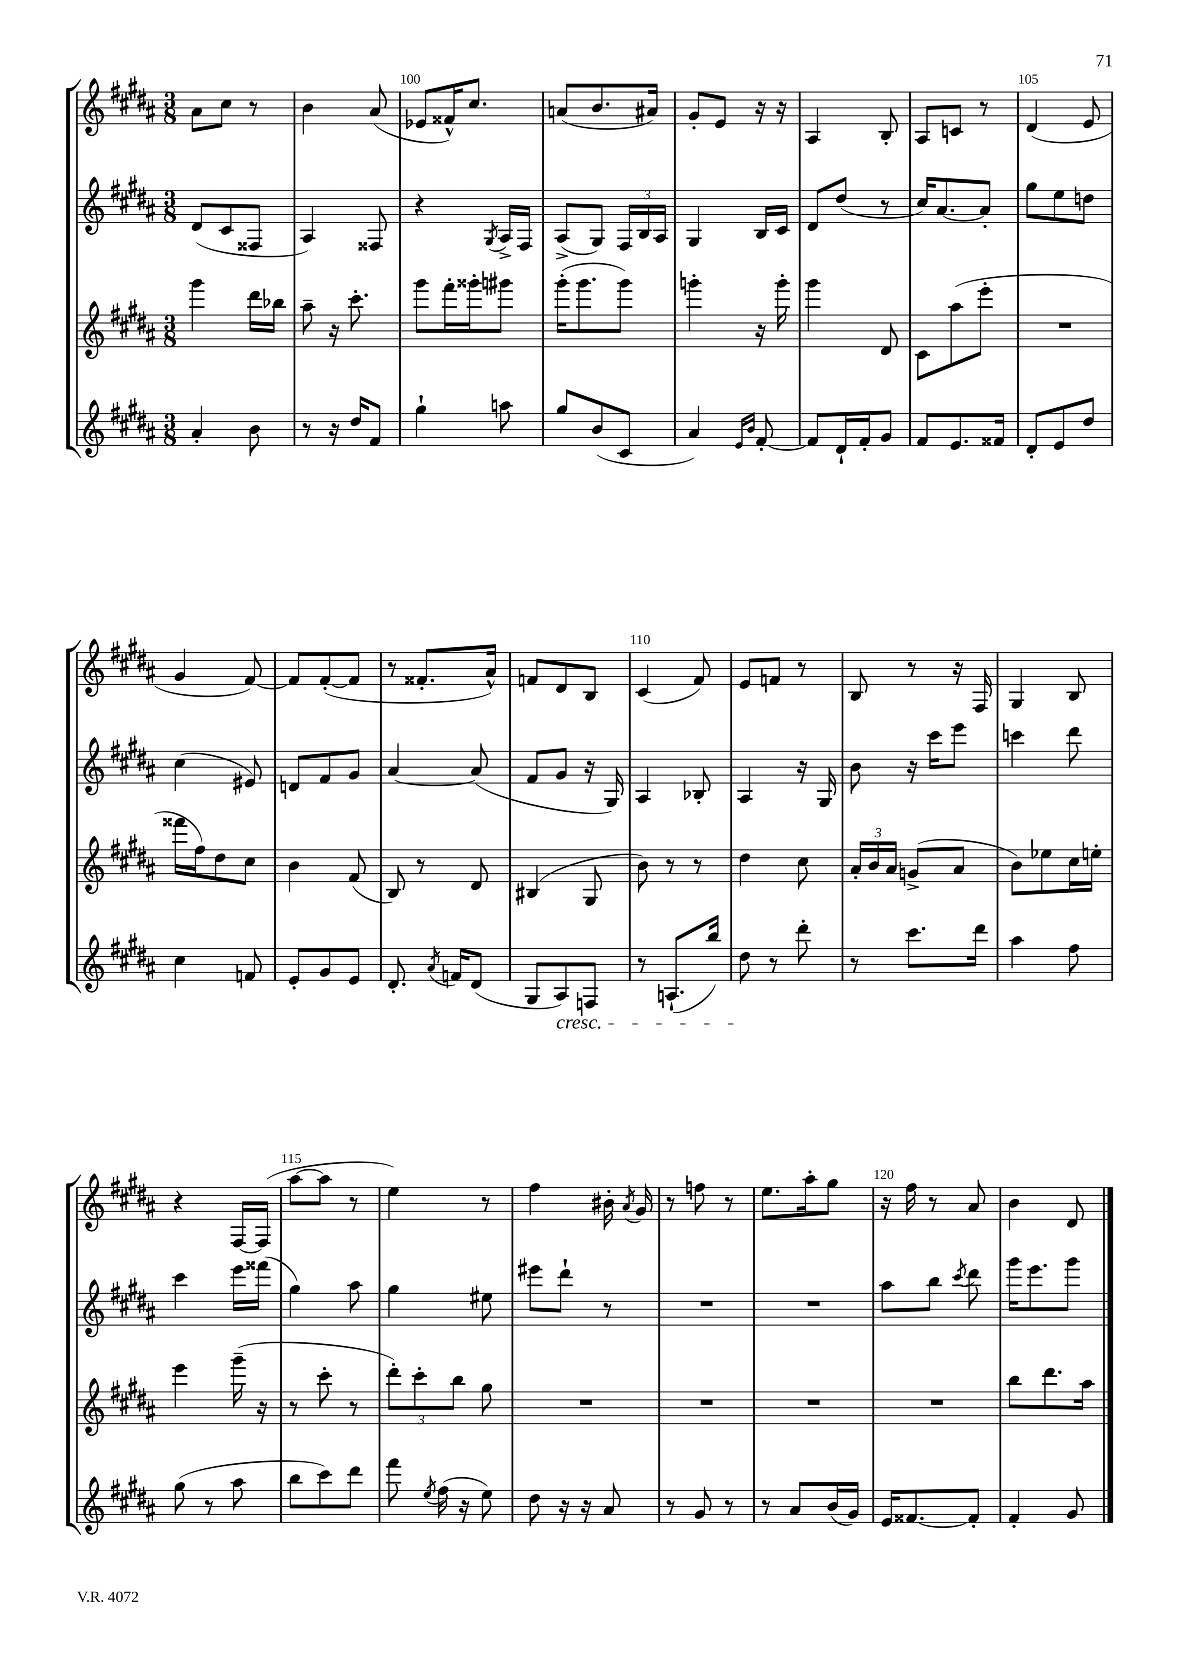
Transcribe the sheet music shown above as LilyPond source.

<<
\new StaffGroup <<
\new Staff = "s0" {
    \clef treble \key b \major \numericTimeSignature \time 3/8
    \autoBeamOff ais'8[ cis''8] r8 |
    b'4 ais'8( |
    ees'8[ fisis'16-^) cis''8.] |
    a'8[( b'8. ais'16]) |
    gis'8[-. e'8] r16 r16 |
    ais4 b8-. |
    ais8[ c'8] r8 |
    dis'4( e'8 |
    gis'4 fis'8~) |
    fis'8[ fis'8~-.( fis'8] |
    r8 fisis'8.[-. ais'16]-^) |
    f'8[ dis'8 b8] |
    cis'4( fis'8) |
    e'8[ f'8] r8 |
    b8 r8 r16 fis16 |
    gis4 b8 |
    r4 fis16[~ fis16]( |
    ais''8[~ ais''8] r8 |
    e''4) r8 |
    fis''4 bis'16-. \acciaccatura { ais'8 } gis'16 |
    r8 f''8 r8 |
    e''8.[ ais''16-. gis''8] |
    r16 fis''16 r8 ais'8 |
    b'4 dis'8 \bar "|." |
}
\new Staff = "s1" {
    \clef treble \key b \major \numericTimeSignature \time 3/8
    \autoBeamOff dis'8[( cis'8 fisis8] |
    ais4) fisis8 |
    r4 \acciaccatura { gis8 } ais16[-> fis16] |
    ais8[->( gis8]) \tuplet 3/2 { fis16[ b16 ais16] } |
    gis4 b16[ cis'16] |
    dis'8[ dis''8]( r8 |
    cis''16[) ais'8.~ ais'8]-. |
    gis''8[ e''8 d''8] |
    cis''4( eis'8) |
    d'8[ fis'8 gis'8] |
    ais'4~ ais'8( |
    fis'8[ gis'8] r16 gis16) |
    ais4 bes8-. |
    ais4 r16 gis16 |
    b'8 r16 cis'''16[ e'''8] |
    c'''4 dis'''8 |
    cis'''4 e'''16[ fisis'''16]( |
    gis''4) ais''8 |
    gis''4 eis''8 |
    eis'''8[ dis'''8]-! r8 |
    R4. |
    R4. |
    ais''8[ b''8] \acciaccatura { cis'''8 } dis'''8 |
    gis'''16[ e'''8. gis'''8] \bar "|." |
}
\new Staff = "s2" {
    \clef treble \key b \major \numericTimeSignature \time 3/8
    \autoBeamOff gis'''4 dis'''16[ bes''16] |
    ais''8-- r16 cis'''8.-. |
    gis'''8[ fis'''16-. gisis'''16-. gis'''8] |
    gis'''16[-.( gis'''8. gis'''8]) |
    g'''4-. r16 g'''16-. |
    gis'''4 dis'8 |
    cis'8[ ais''8( e'''8]-. |
    R4. |
    fisis'''16[ fis''16) dis''8 cis''8] |
    b'4 fis'8( |
    b8) r8 dis'8 |
    bis4( gis8 |
    b'8) r8 r8 |
    dis''4 cis''8 |
    \tuplet 3/2 { ais'16[-. b'16 ais'16] } g'8[->( ais'8] |
    b'8[) ees''8 cis''16 e''16]-. |
    e'''4 gis'''16--( r16 |
    r8 cis'''8-. r8 |
    \tuplet 3/2 { dis'''8[-.) cis'''8-. b''8] } gis''8 |
    R4. |
    R4. |
    R4. |
    R4. |
    b''8[ dis'''8. ais''16] \bar "|." |
}
\new Staff = "s3" {
    \clef treble \key b \major \numericTimeSignature \time 3/8
    \autoBeamOff ais'4-. b'8 |
    r8 r16 dis''16[ fis'8] |
    gis''4-! a''8 |
    gis''8[ b'8( cis'8] |
    ais'4) \grace { e'16[ b'16] } fis'8~-. |
    fis'8[ dis'16-! fis'16-. gis'8] |
    fis'8[ e'8. fisis'16] |
    dis'8[-. e'8 dis''8] |
    cis''4 f'8 |
    e'8[-. gis'8 e'8] |
    dis'8.-. \acciaccatura { ais'8 } f'16[ dis'8]( |
    gis8[ ais8\cresc) f8] |
    r8 a8.[-!( b''16]) |
    dis''8\! r8 dis'''8-. |
    r8 cis'''8.[ dis'''16] |
    ais''4 fis''8 |
    gis''8( r8 ais''8 |
    b''8[ cis'''8) dis'''8] |
    fis'''8 \acciaccatura { e''8 } fis''16( r16 e''8) |
    dis''8 r16 r16 ais'8 |
    r8 gis'8 r8 |
    r8 ais'8[ b'16( gis'16]) |
    e'16[ fisis'8.~ fisis'8]-. |
    fis'4-. gis'8 \bar "|." |
}
>>
>>
\layout { \context { \Score currentBarNumber = #98 \override BarNumber.break-visibility = ##(#f #t #t) barNumberVisibility = #(every-nth-bar-number-visible 5) } }
